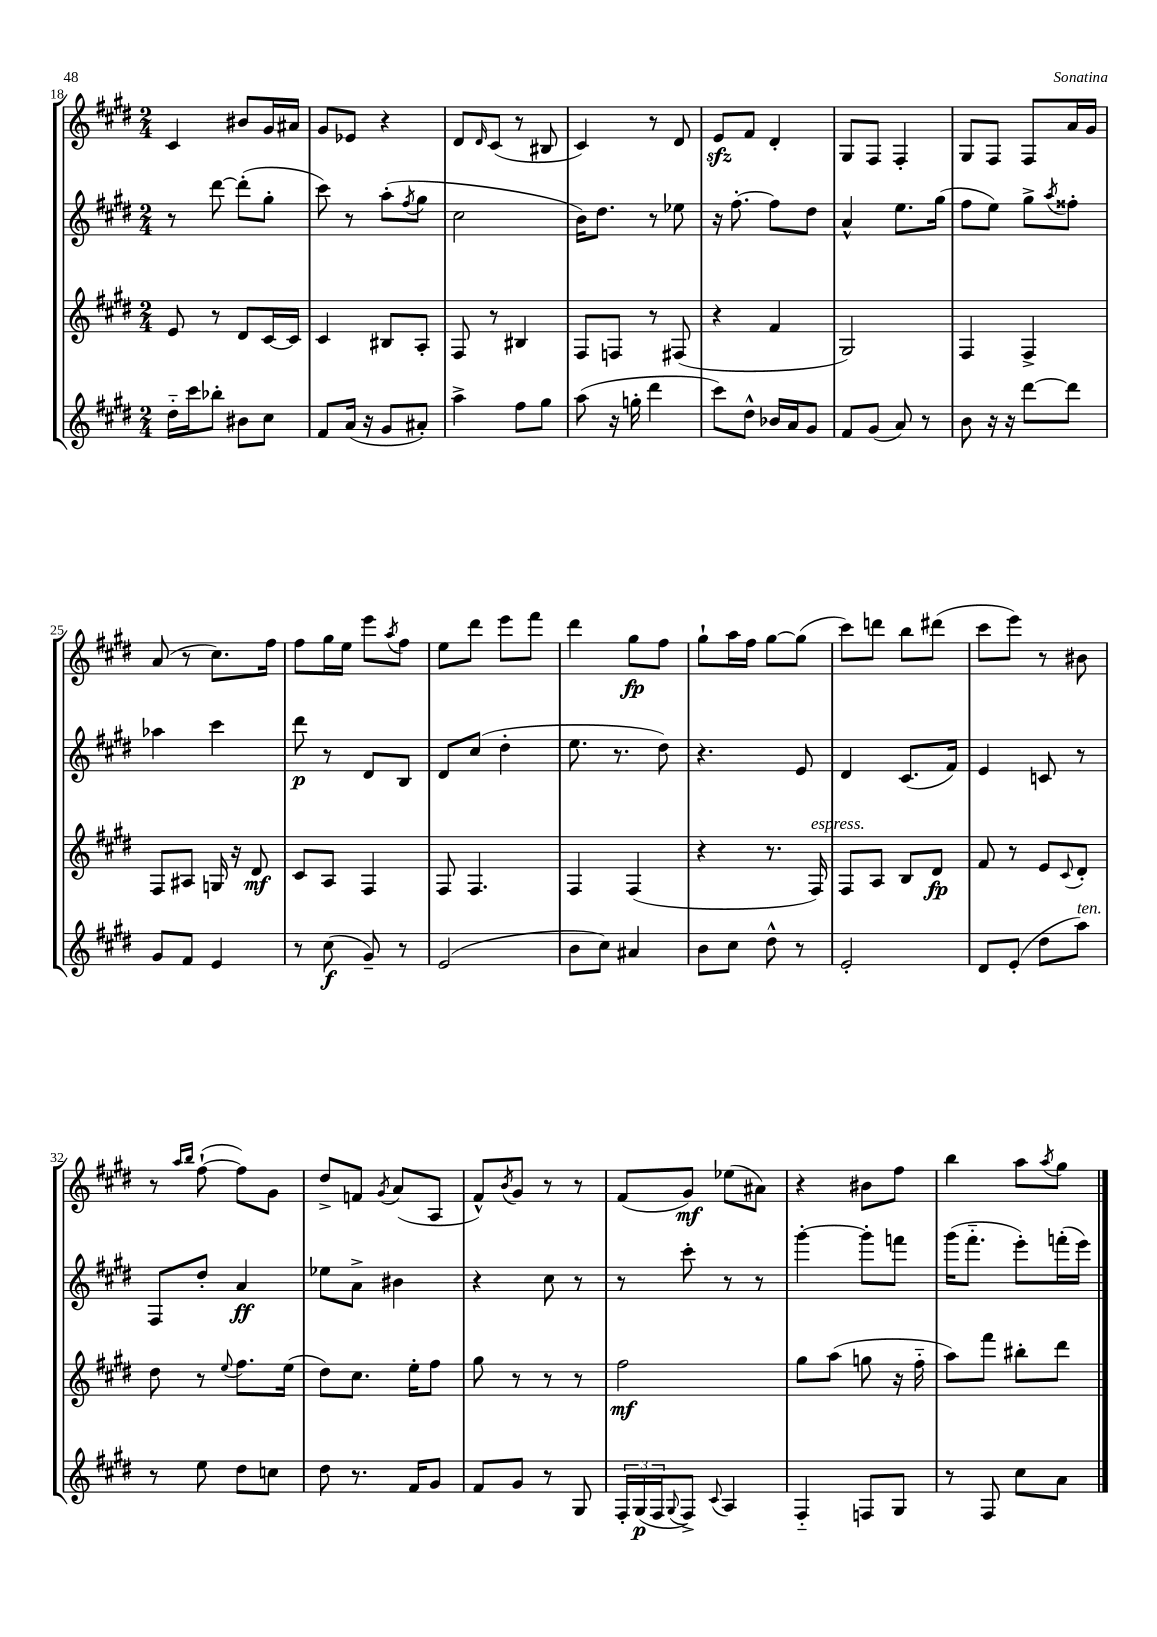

**kern	**dynam	**kern	**dynam	**kern	**dynam	**kern	**dynam
*part4	*part4	*part3	*part3	*part2	*part2	*part1	*part1
*staff4	*staff4	*staff3	*staff3	*staff2	*staff2	*staff1	*staff1
*clefG2	*	*clefG2	*	*clefG2	*	*clefG2	*
*k[f#c#g#d#]	*	*k[f#c#g#d#]	*	*k[f#c#g#d#]	*	*k[f#c#g#d#]	*
*M2/4	*	*M2/4	*	*M2/4	*	*M2/4	*
=18	=18	=18	=18	=18	=18	=18	=18
16dd#\LL	.	8e/	.	8r	.	4c#/	.
16ccc#\J	.	.	.	.	.	.	.
8bb-X'\J	.	8r	.	[8ddd#\	.	.	.
8b#X\L	.	8d#/L	.	(8ddd#'\L]	.	8b#X/L	.
8cc#\J	.	[16c#/L	.	8gg#'\J	.	16g#/L	.
.	.	16c#/JJ]	.	.	.	16a#X/JJ	.
=19	=19	=19	=19	=19	=19	=19	=19
8f#/L	.	4c#/	.	8ccc#\)	.	8g#/L	.
(16a/Jk	.	.	.	8r	.	8e-X/J	.
16r	.	.	.	.	.	.	.
8g#/L	.	8B#X/L	.	(8aa'\L	.	4r	.
.	.	.	.	8qff#/	.	.	.
8a#X'/J)	.	8A'/J	.	8gg#\J	.	.	.
=20	=20	=20	=20	=20	=20	=20	=20
4aa^\	.	8F#/	.	2cc#\	.	8d#/L	.
.	.	.	.	.	.	16qqd#/	.
.	.	8r	.	.	.	(8c#/J	.
8ff#\L	.	4B#X/	.	.	.	8r	.
8gg#\J	.	.	.	.	.	8B#X/	.
=21	=21	=21	=21	=21	=21	=21	=21
(8aa\	.	8F#/L	.	16b\KL)	.	4c#/)	.
.	.	.	.	8.dd#\J	.	.	.
16r	.	8Fn/J	.	.	.	.	.
16ggn'\	.	.	.	.	.	.	.
4ddd#\	.	8r	.	8r	.	8r	.
.	.	(8F#X/	.	8ee-X\	.	8d#/	.
=22	=22	=22	=22	=22	=22	=22	=22
8ccc#\L)	.	4r	.	16r	.	8ezz/L	.
.	.	.	.	[8.ff#'\	.	.	.
8dd#^^\J	.	.	.	.	.	8f#/J	.
16b-X/LL	.	4f#/	.	8ff#\L]	.	4d#'/	.
16a/J	.	.	.	.	.	.	.
8g#/J	.	.	.	8dd#\J	.	.	.
=23	=23	=23	=23	=23	=23	=23	=23
8f#/L	.	2G#/)	.	4a^^/	.	8G#/L	.
(8g#/J	.	.	.	.	.	8F#/J	.
8a/)	.	.	.	8.ee\L	.	4F#'/	.
8r	.	.	.	.	.	.	.
.	.	.	.	(16gg#\Jk	.	.	.
=24	=24	=24	=24	=24	=24	=24	=24
8b\	.	4F#/	.	8ff#\L	.	8G#/L	.
16r	.	.	.	8ee\J)	.	8F#/J	.
16r	.	.	.	.	.	.	.
[8ddd#\L	.	4F#^/	.	8gg#^\L	.	8F#/L	.
.	.	.	.	8qaa/	.	.	.
8ddd#\J]	.	.	.	8ff##X'\J	.	16a/L	.
.	.	.	.	.	.	16g#/JJ	.
!!LO:LB:g=z
=25	=25	=25	=25	=25	=25	=25	=25
8g#/L	.	8F#/L	.	4aa-X\	.	(8a/	.
8f#/J	.	8A#X/J	.	.	.	8r	.
4e/	.	16Gn/	.	4ccc#\	.	8.cc#\L)	.
.	.	16r	.	.	.	.	.
.	.	8d#/	mf	.	.	.	.
.	.	.	.	.	.	16ff#\Jk	.
=26	=26	=26	=26	=26	=26	=26	=26
8r	.	8c#/L	.	8ddd#\	p	8ff#\L	.
(8cc#\	f	8A/J	.	8r	.	16gg#\L	.
.	.	.	.	.	.	16ee\JJ	.
8g#~/)	.	4F#/	.	8d#/L	.	8eee\L	.
.	.	.	.	.	.	8qaa/	.
8r	.	.	.	8B/J	.	8ff#\J	.
=27	=27	=27	=27	=27	=27	=27	=27
(2e/	.	8F#/	.	8d#/L	.	8ee\L	.
.	.	4.F#/	.	(8cc#/J	.	8ddd#\J	.
.	.	.	.	4dd#'\	.	8eee\L	.
.	.	.	.	.	.	8fff#\J	.
=28	=28	=28	=28	=28	=28	=28	=28
8b\L	.	4F#/	.	8.ee\	.	4ddd#\	.
8cc#\J)	.	.	.	.	.	.	.
.	.	.	.	8.r	.	.	.
4a#X/	.	(4F#/	.	.	.	8gg#\L	fp
.	.	.	.	8dd#\)	.	8ff#\J	.
=29	=29	=29	=29	=29	=29	=29	=29
8b\L	.	4r	.	4.r	.	8gg#`\L	.
8cc#\J	.	.	.	.	.	16aa\L	.
.	.	.	.	.	.	16ff#\JJ	.
8dd#^^\	.	8.r	.	.	.	[8gg#\L	.
8r	.	.	.	8e/	.	(8gg#\J]	.
!	!	!LO:TX:a:i:t=espress.	!	!	!	!	!
.	.	16F#/)	.	.	.	.	.
=30	=30	=30	=30	=30	=30	=30	=30
2e'/	.	8F#/L	.	4d#/	.	8ccc#\L)	.
.	.	8A/J	.	.	.	8dddn\J	.
.	.	8B/L	.	(8.c#/L	.	8bb\L	.
.	.	8d#/J	fp	.	.	(8ddd#X\J	.
.	.	.	.	16f#/Jk)	.	.	.
=31	=31	=31	=31	=31	=31	=31	=31
8d#/L	.	8f#/	.	4e/	.	8ccc#\L	.
(8e'/J	.	8r	.	.	.	8eee\J)	.
8dd#\L	.	8e/L	.	8cn/	.	8r	.
.	.	8qqc#/	.	.	.	.	.
!LO:TX:a:i:t=ten.	!	!	!	!	!	!	!
8aa\J)	.	8d#'/J	.	8r	.	8b#X\	.
!!LO:LB:g=z
=32	=32	=32	=32	=32	=32	=32	=32
8r	.	8dd#\	.	8F#/L	.	8r	.
.	.	.	.	.	.	16qqaa/LL	.
.	.	.	.	.	.	16qqbb/JJ	.
8ee\	.	8r	.	8dd#'/J	.	([8ff#`\	.
.	.	8qqee/	.	.	.	.	.
8dd#\L	.	8.ff#\L	.	4a/	ff	8ff#\L])	.
8ccn\J	.	.	.	.	.	8g#\J	.
.	.	(16ee\Jk	.	.	.	.	.
=33	=33	=33	=33	=33	=33	=33	=33
8dd#\	.	8dd#\L)	.	8ee-X\L	.	8dd#^/L	.
8.r	.	8.cc#\J	.	8a^\J	.	8fn/J	.
.	.	.	.	.	.	8qg#/	.
.	.	.	.	4b#X\	.	(8a/L	.
16f#/KL	.	16ee'\KL	.	.	.	.	.
8g#/J	.	8ff#\J	.	.	.	8A/J	.
=34	=34	=34	=34	=34	=34	=34	=34
8f#/L	.	8gg#\	.	4r	.	8f#^^/L)	.
.	.	.	.	.	.	8qb/	.
8g#/J	.	8r	.	.	.	8g#/J	.
8r	.	8r	.	8cc#\	.	8r	.
8G#/	.	8r	.	8r	.	8r	.
=35	=35	=35	=35	=35	=35	=35	=35
24F#'/LL	.	2ff#\	mf	8r	.	(8f#/L	.
(24G#/	p	.	.	.	.	.	.
24F#/J	.	.	.	.	.	.	.
8qqG#/	.	.	.	.	.	.	.
8F#^/J)	.	.	.	8ccc#'\	.	8g#/J)	mf
8qqc#/	.	.	.	.	.	.	.
4A/	.	.	.	8r	.	(8ee-X\L	.
.	.	.	.	8r	.	8a#X\J)	.
=36	=36	=36	=36	=36	=36	=36	=36
4F#/	.	8gg#\L	.	[4ggg#'\	.	4r	.
.	.	(8aa\J	.	.	.	.	.
8Fn/L	.	8ggn\	.	8ggg#'\L]	.	8b#X\L	.
8G#/J	.	16r	.	8fffn\J	.	8ff#\J	.
.	.	16ff#\	.	.	.	.	.
=37	=37	=37	=37	=37	=37	=37	=37
8r	.	8aa\L)	.	(16ggg#\KL	.	4bb\	.
.	.	.	.	8.fff#\J	.	.	.
8F#/	.	8fff#\J	.	.	.	.	.
8cc#\L	.	8bb#X'\L	.	8eee'\L)	.	8aa\L	.
.	.	.	.	.	.	8qaa/	.
8a\J	.	8ddd#\J	.	(16fffn'\L	.	8gg#\J	.
.	.	.	.	16eee\JJ)	.	.	.
==	==	==	==	==	==	==	==
*-	*-	*-	*-	*-	*-	*-	*-
